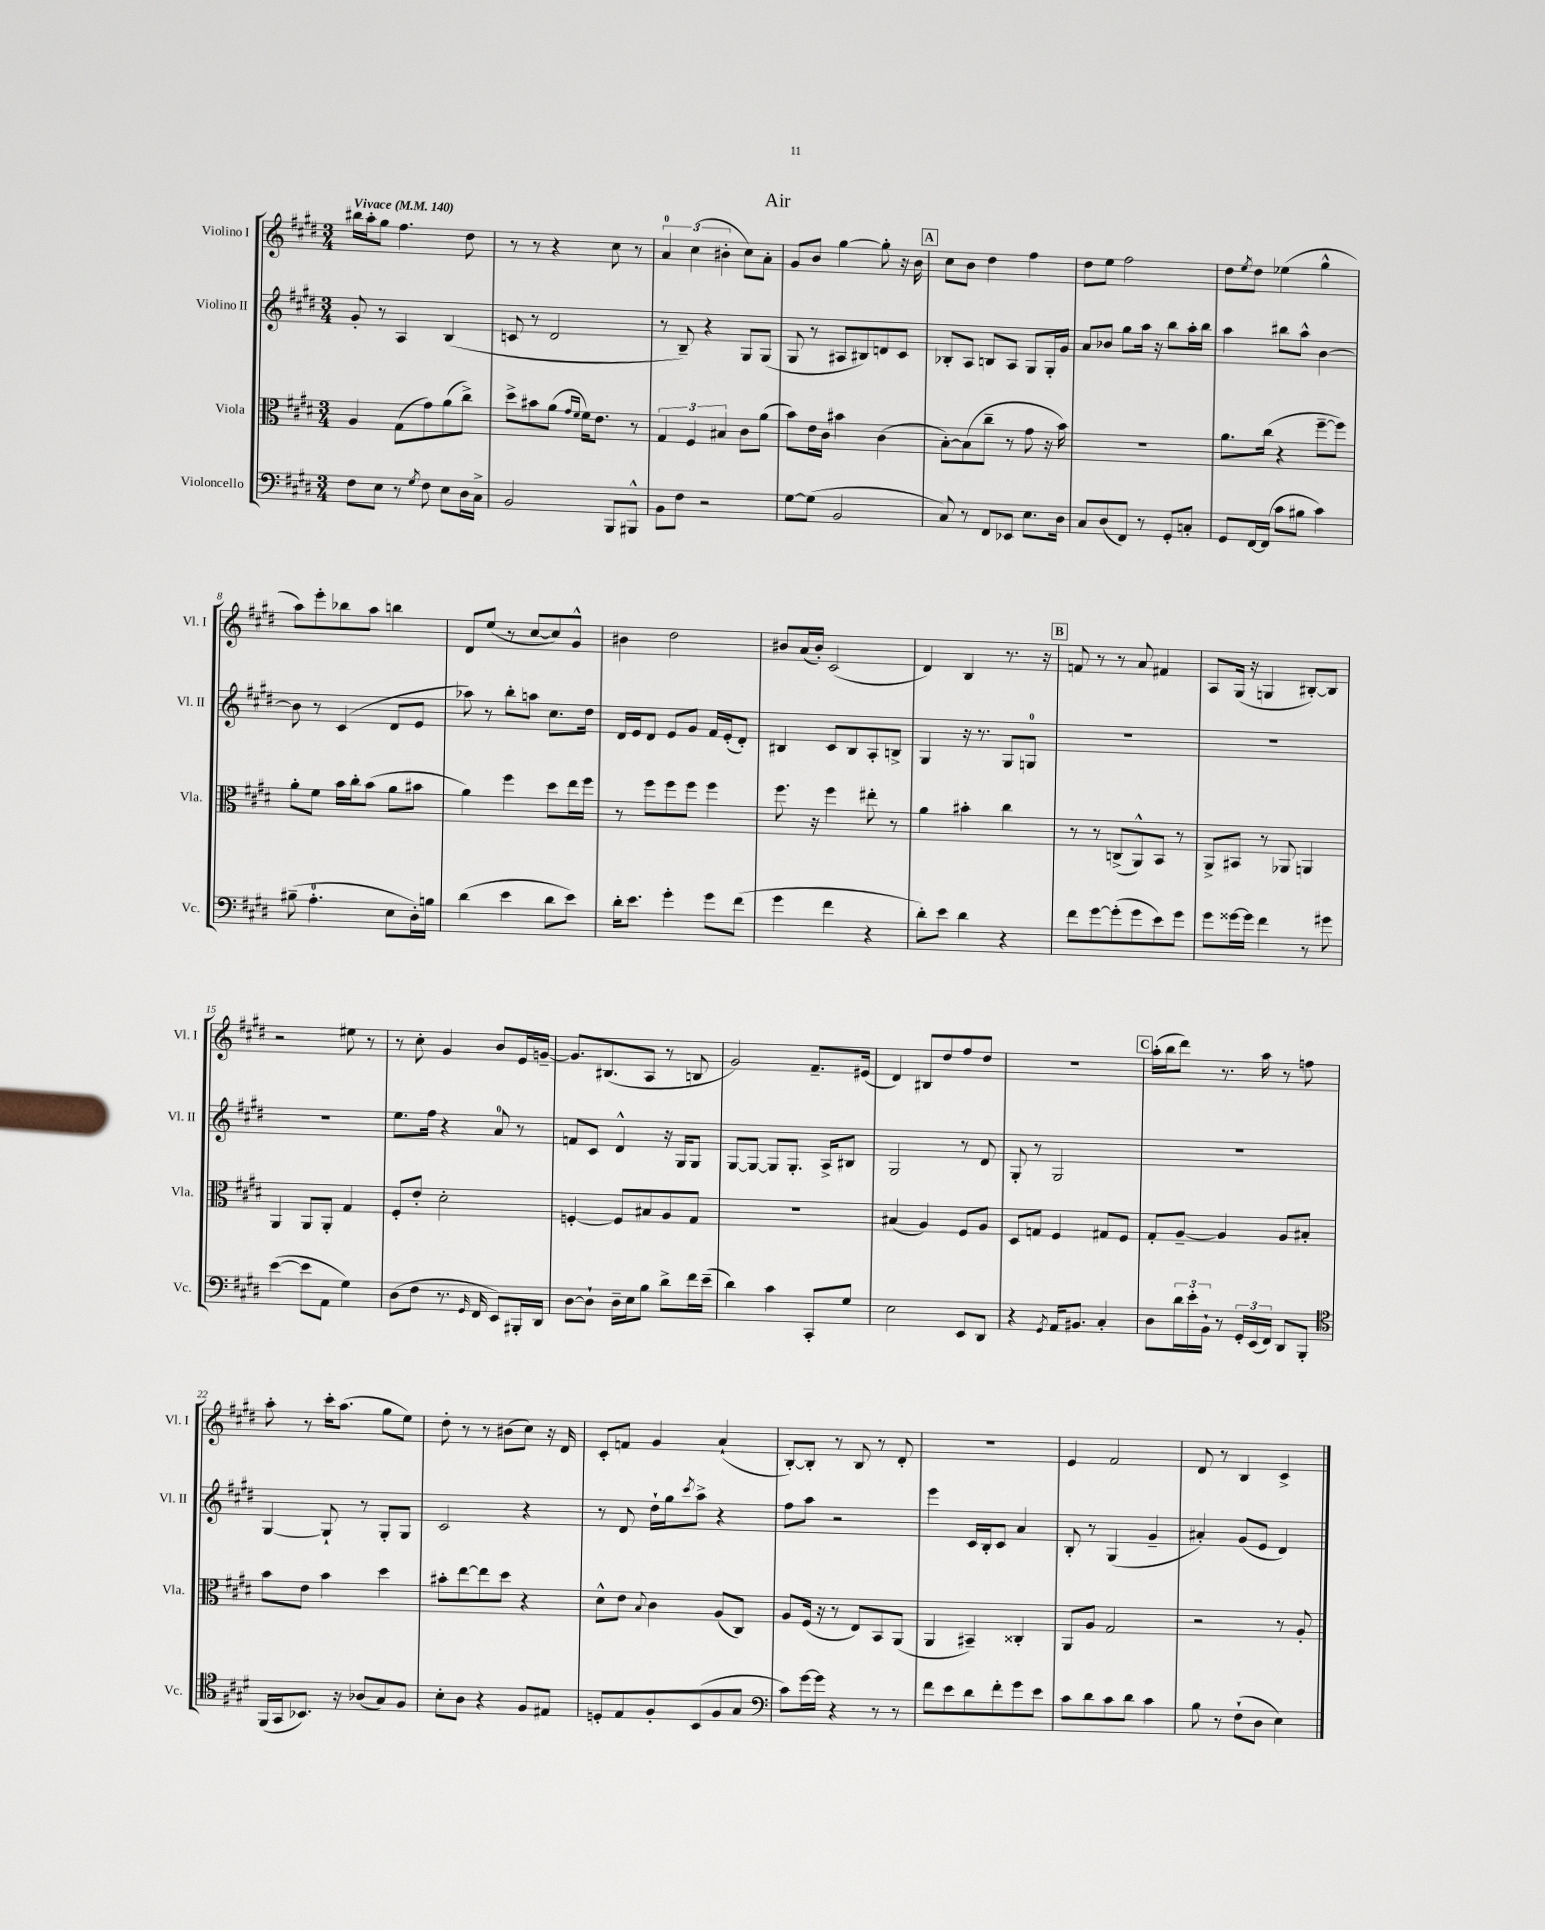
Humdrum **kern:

**kern	**kern	**kern	**kern
*staff4	*staff3	*staff2	*staff1
*clefF4	*clefC3	*clefG2	*clefG2
*k[f#c#g#d#]	*k[f#c#g#d#]	*k[f#c#g#d#]	*k[f#c#g#d#]
*M3/4	*M3/4	*M3/4	*M3/4
*MM140	*MM140	*MM140	*MM140
8F#\L	4A/	8g#'/	16bb#\LL
.	.	.	16aa'\J
8E\J	.	8r	8gg#\J
8r	(8G#\L	4A/	4.ff#\
8qG#/	.	.	.
8F#\	8g#\)	.	.
8E\L	(8a\	(4B/	.
16D#\L	8cc#^\J)	.	8dd#\
16C#^\JJ	.	.	.
=	=	=	=
2BB/	8dd#^\L	8c/	8r
.	8b#\	8r	8r
.	(8a\J	2d#/	4r
.	16qqg#/LL	.	.
.	16qqf#/JJ	.	.
.	16f#\LK)	.	.
.	8.e\J	.	.
8BBB/L	.	.	8cc#\
8BBB#^^/J	8r	.	8r
=	=	=	=
8BB\L	6G#/	8r	6a/
8F#\J	.	8B~/)	.
.	6F#/	.	(6cc#\
2r	.	4r	.
.	6B#/	.	6b#'\
.	8c#\L	8G#/L	8cc#\L)
.	(8a\J	(8G#/J	8a'\J
=	=	=	=
[8G#\L	8b\L)	8G#/	8g#/L
(8G#\]J	16e\L	8r	8b/J
.	16c#\JJ	.	.
2BB/	4b#\	8A#/L	[4gg#\
.	.	8B#/)	.
.	(4c#\	8d/	8gg#'\]
.	.	8c#/J	16r
.	.	.	16b\
=	=	=	=
8C#/)	[8B'\L)	8B-'/L	8cc#\L
8r	(8B\]	8A/J	8b\J
8FF#/L	8cc#~\J	8B/L	4dd#\
8EE-/J	8r	8A/J	.
8.E\L	8g#\	8G#/L	4ff#\
.	16r	16G#'/L	.
16D#\Jk	16b\)	16g#/JJ	.
=	=	=	=
8C#/L	2.r	8a/L	8dd#\L
(8D#/	.	8b-/J	8ee\J
8FF#/J)	.	8gg#\L	2ff#\
8r	.	16aa\Jk	.
.	.	16r	.
8GG#'/L	.	8bb\L	.
8C'/J	.	16aa'\L	.
.	.	16bb\JJ	.
=	=	=	=
8GG#/L	8.a\L	4aa\	8dd#\L
.	.	.	8qee/
[16FF#/L	.	.	8dd#\J
(16FF#/]JJ	(16cc#\Jk	.	.
8c#\L	4r	8bb#\L	(4ee-\
8B#\J	.	8aa^^\J	.
4c#\)	[8ff#~\L	[4b\	4gg#^^\
.	8ff#\]J)	.	.
=	=	=	=
(8B#~\	8a'\L	8b\]	8aa\L)
4.A'\	8f#\J	8r	8eee'\
.	16b\LL	(4c#/	8bb-\
.	16cc#'\J	.	.
.	(8b\J	.	8aa\J
8E\L	8a\L	8d#/L	4bb\
16D#'\L)	8b#\J	8e/J	.
16B\JJ	.	.	.
=	=	=	=
(4d#\	4a\)	8aa-\)	8d#/L
.	.	8r	(8ee/J
4e\	4ff#\	8bb'\L	8r
.	.	8aa\J	[8cc#/L
8d#\L	8dd#\L	8.cc#\L	8cc#/])
8e\J)	16ee\L	.	8g#^^/J
.	16ff#\JJ	16dd#\Jk	.
=	=	=	=
16d#'\LK	8r	16d#/LL	4b#\
8.e\J	.	16e/J	.
.	8ff#\L	8d#/J	.
4g#'\	8ff#\	8e/L	2dd#\
.	8ff#\J	8g#/J	.
8g#\L	4ff#\	16f#/LL	.
.	.	(16e'/J	.
(8f#\J	.	8d#'/J)	.
=	=	=	=
4g#\	8.ff#\	4B#/	8b#/L
.	.	.	(16a/L
.	16r	.	16b#'/JJ)
4f#\	4ff#\	8c#/L	(2c#/
.	.	8B#/	.
4r	8ee#'\	8A'/	.
.	8r	8B^/J	.
=	=	=	=
8d#'\L)	4a\	4G#/	4d#/)
8e\J	.	.	.
4d#\	4b#'\	16r	4B/
.	.	8.r	.
4r	4cc#\	8G#/L	8.r
.	.	8G/J	.
.	.	.	16r
=	=	=	=
8f#\L	8r	2.r	8f/
[8g#\	8r	.	8r
(8g#'\]	(8C^/L	.	8r
8g#\	8AA^^/)	.	8a/
8e\)	8BB/J	.	4f#/
8g#\J	8r	.	.
=	=	=	=
8g#\L	8AA^/L	2.r	8A/L
[16g##\L	8BB#/J	.	(16G#/Jk
16g##\]JJ	.	.	16r
4f#\	8r	.	4G/
.	8AA-/	.	.
8r	4AA/	.	[8B#'/L)
8g#\	.	.	8B#/]J
=	=	=	=
([4e\	4AA/	2.r	2r
8e\]L	8AA/L	.	.
8AA\J	8AA'/J	.	.
4G#\)	4G#/	.	8ee#\
.	.	.	8r
=	=	=	=
(8D#\L	8F#'/L	8.ee\L	8r
8F#\J	8e'/J	.	8cc#'\
.	.	16ff#\Jk	.
8.r	2d#'\	4r	4g#/
16qqGG#/	.	.	.
16FF#/	.	.	.
8EE/L)	.	8a/	8b/L
16BBB#'/L	.	8r	16e/L
16DD#/JJ	.	.	[16g~/JJ
=	=	=	=
[8D#\L	[4F'/	8f/L	8.g/]L
8D#`\]J	.	8c#/J	.
.	.	.	(8.B#/
16D#~\LL	8F/]L	4d#^^/	.
16E\J	.	.	.
8B\J	8B#/	.	8A/J
8d#^\L	8A/	16r	8r
.	.	16G#/LK	.
16f#\L	8G#/J	8G#/J	8B/
(16e~\JJ	.	.	.
=	=	=	=
4d#\)	2.r	[8G#/L	2g#/)
.	.	8G#/_J	.
4c#\	.	8G#/]L	.
.	.	8.G#'/J	.
8CC#'/L	.	.	8.f#~/L
.	.	16A^/LK	.
8G#/J	.	8B#/J	.
.	.	.	(16e#/Jk
=	=	=	=
2E\	(4B#/	2G#/	4d#/)
.	4A/)	.	8B#/L
.	.	.	8dd#/
8EE/L	8F#/L	8r	8ff#/
8DD#/J	8A/J	8d#/	8dd#/J
=	=	=	=
4r	8D#/L	8G#'/	2.r
.	8G/J	8r	.
8qGG#/	.	.	.
16AA/LK	4F#/	2G#/	.
8.BB#/J	.	.	.
4C#'/	8G#/L	.	.
.	8F#/J	.	.
=	=	=	=
8D#\L	8G#'/L	2.r	(16aa'\LL
.	.	.	16bb\J
24d#\L	[8A~/J	.	8ddd#\J)
24e'\	.	.	.
24BB`\JJ	.	.	.
8r	4A/]	.	8.r
24GG#'/LL	.	.	.
(24EE/	.	.	.
.	.	.	16aa\
24FF#/JJ)	.	.	.
8DD#/L	8A/L	.	8r
8BBB'/J	8B#'/J	.	8ff\
=	=	=	=
*clefC4	*	*	*
(16FF#/LL	8b\L	[4G#/	8aa'\
16GG#/J	.	.	.
8.BB-/J)	8e\J	.	8r
.	4b\	8G#`/]	16ccc#'\LK
16r	.	.	(8.aa\J
(8A-/L	.	8r	.
8G#/)	4dd#\	8G#'/L	8gg#\L
8F#/J	.	8G#/J	8ee\J)
=	=	=	=
8B'\L	8b#'\L	2c#/	8dd#'\
8A\J	[8ee\	.	8r
4r	8ee\]	.	8r
.	8dd#\J	.	(8b#\L
8F#/L	4r	4r	8cc#\J)
8E#/J	.	.	16r
.	.	.	16d#/
=	=	=	=
8D'/L	8d#^^\L	8r	8c#'/L
8E/	8e\J	8d#/	8f/J
.	8qqB/	.	.
8F#'/	4c#\	16dd#`\LL	4g#/
.	.	16gg#\J	.
.	.	8qccc#/	.
(8BB/	.	8aa^\J	.
8F#/	(8A/L	4r	(4a`/
8G#/J	8C#/J)	.	.
=	=	=	=
*clefF4	*	*	*
8c#\L)	8A/L	8ff#\L	[8B'/L)
[16g#\L	(16F#/Jk	8aa\J	8B'/]J
16g#\]JJ	16r	.	.
4r	8r	2r	8r
.	8E/L)	.	8B/
8r	8BB/	.	8r
8r	(8AA/J	.	8d#'/
=	=	=	=
8f#\L	4AA/	4eee\	2.r
8e\	.	.	.
8d#\	4BB#~/)	16c#/LL	.
.	.	16B'/J	.
8f#'\	.	8c#/J	.
8g#\	4C##'/	4a/	.
8e\J	.	.	.
=	=	=	=
8c#\L	8AA/L	8B'/	4e/
8d#\	8A/J	8r	.
8c#\	2G#/	(4G#/	2f#/
8d#\J	.	.	.
4c#\	.	4g#~/	.
=	=	=	=
8B\	2r	4a#'/)	8d#/
8r	.	.	8r
(8F#`\L	.	(8g#/L	4B/
8D#\J	.	8e/J	.
4E\)	8r	4d#/)	4c#^/
.	8A'/	.	.
==	==	==	==
*-	*-	*-	*-
